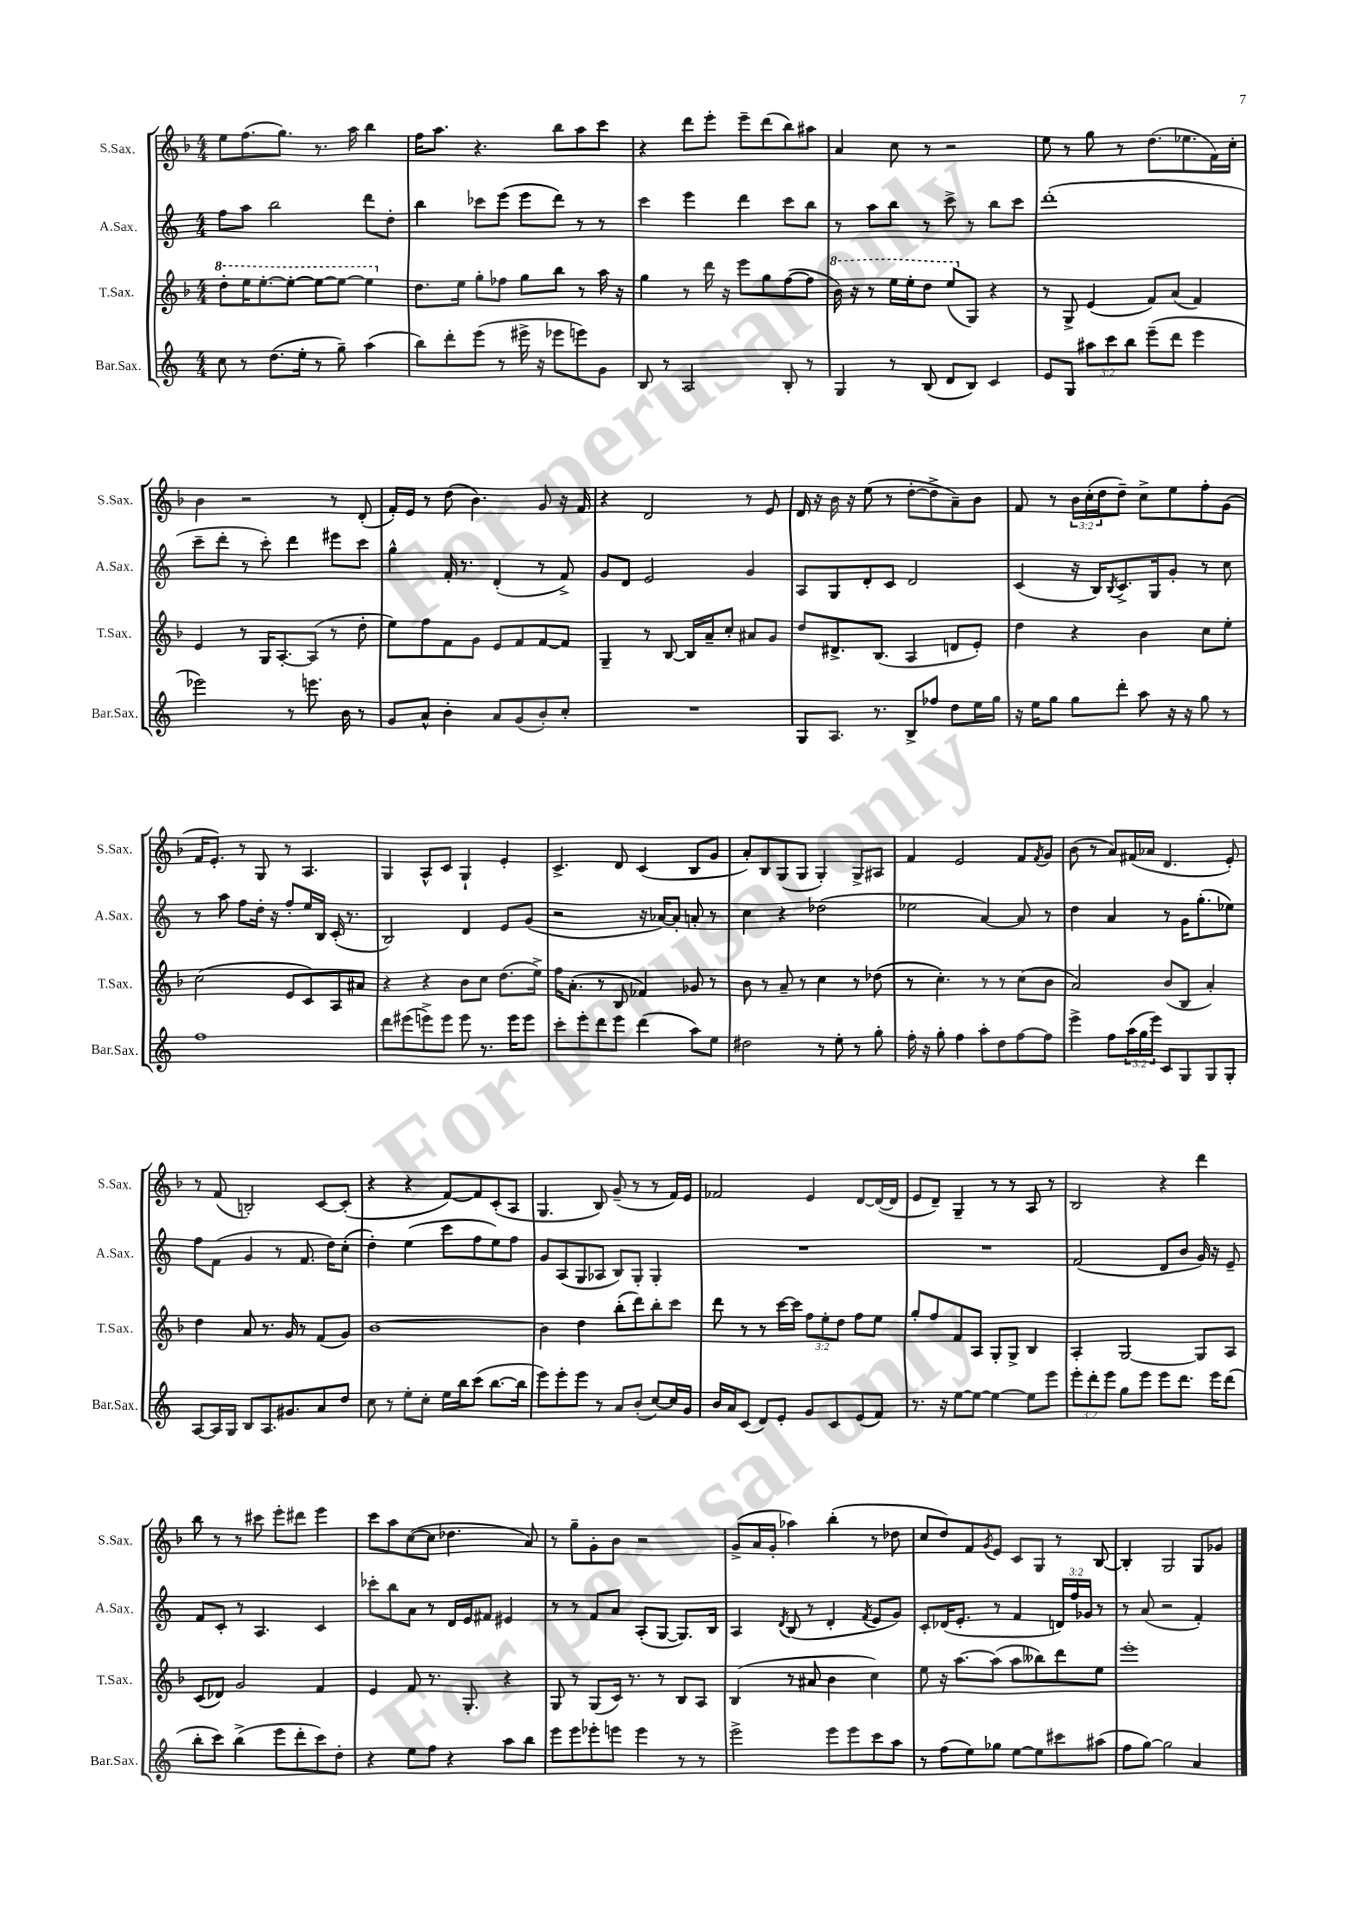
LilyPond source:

<<
\new StaffGroup <<
\new Staff = "s0" \with { instrumentName = "S.Sax." shortInstrumentName = "S.Sax." } {
    \clef treble \key f \major \numericTimeSignature \time 4/4 \override Staff.TupletNumber.text = #tuplet-number::calc-fraction-text
    e''8 f''8.( g''8.) r8. a''16 bes''4 |
    f''16 a''8. r4. bes''8 a''8 c'''8 |
    r4 d'''8 e'''8-. e'''8-- d'''8( bes''8) ais''8 |
    a'4 c''8 r8 r2 |
    e''8 r8 g''8 r8 d''8.( ees''8. f'16) c''16-. |
    bes'4 r2 r8 d'8-.( |
    f'16-.) e'16 r8 d''8( bes'4.) g'8 r16 f'16 |
    r4 d'2 r8 e'8 |
    d'16 r16 bes'16 r16 e''8( r8 d''8~-. d''8-> a'8--) bes'8 |
    f'8 r8 \tuplet 3/2 { bes'16 c''16-.( d''16 } d''8--) c''8-> e''8 f''8-. g'8( |
    f'16 e'8.-.) r8 g8 r8 a4. |
    g4 a8-^ c'8 g4-! e'4-. |
    c'4.-> d'8 c'4( bes8 g'8 |
    a'8-.) bes8 g8( g8 g4-.) g8-> ais8 |
    f'4 e'2 f'8 \acciaccatura { f'8 } g'8 |
    bes'8( r8 a'8) fis'16( aes'16 d'4. e'8-.) |
    r8 f'8( b2-.) c'8~ c'8-.( |
    r4 r4 f'8~) f'8 c'8-.( a8 |
    g4. bes8) g'8--( r8 r8 f'16) e'16 |
    fes'2 e'4 d'8~ d'16~( d'16 |
    e'8 d'8--) g4-- r8 r8 a8 r8 |
    bes2 r4 d'''4 |
    bes''8 r8 r8 cis'''8 e'''8-. dis'''8 e'''4 |
    c'''8 a''8 c''8~( c''8 des''4. a'8) |
    r8 g''8-- g'8-. bes'8 r2 |
    g'8->( a'16 g'16-. aes''4) bes''4-.( r8 des''8 |
    c''8 d''8) f'8 \acciaccatura { g'8 } e'8 c'8 g8 r8 bes8~ |
    bes4-. g2 g8 ges'8 \bar "|." |
}
\new Staff = "s1" \with { instrumentName = "A.Sax." shortInstrumentName = "A.Sax." } {
    \clef treble \key c \major \numericTimeSignature \time 4/4 \override Staff.TupletNumber.text = #tuplet-number::calc-fraction-text
    f''8 a''8 b''2 d'''8 d''8-. |
    b''4 ces'''8 e'''8( e'''8 d'''8) r8 r8 |
    c'''4 e'''4 d'''4 c'''8 b''8 |
    r8 a''8 b''8 r8 c'''8-> r8 b''8 c'''8 |
    d'''1-.( |
    c'''8-- d'''8-. r8 c'''8-.) d'''4 eis'''8 c'''8 |
    g''4-^ f'16-. r8. d'4-.( r8 f'8->) |
    g'8 d'8 e'2 g'4 |
    a8 g8 d'8-. c'8 d'2 |
    c'4( r16 b16) \acciaccatura { b8 } c'8.-> g16 g'8-. r8 c''8 |
    r8 a''8 f''8 d''16-. r16 f''8-. e''16 b16 c'16-.( r8. |
    b2) d'4 e'8 g'8( |
    r2 r16 aes'16~) aes'8-. a'8-. r8 |
    c''4 r4 des''2( |
    ees''2 a'4~) a'8 r8 |
    d''4 a'4 r8 g'16 g''8.-.( ees''8) |
    f''8 f'8( g'4 r8 f'8. d''16) c''8-.( |
    d''4-.) e''4( c'''8 f''8 e''8) f''8 |
    g'8 a8( g8 aes8 b8) g8-. g4-. |
    R1 |
    R1 |
    f'2( d'8 b'8 g'16) r16 e'8-- |
    f'8 c'8-. r8 a4. c'4 |
    ces'''8-. b''8 a'8 r8 d'16 e'16 fis'8 eis'4 |
    r8 r8 f'8 a'8 a8-.( g8~ g8.) b16 |
    a4 \acciaccatura { d'8 } b8( r8 d'4-. \acciaccatura { f'8 } e'8 g'8) |
    c'8-. des'16( e'8.-. r8 f'4 \tuplet 3/2 { d'16) f''16 ges'16 } r8 |
    r8 a'8( r2 f'4-.) \bar "|." |
}
\new Staff = "s2" \with { instrumentName = "T.Sax." shortInstrumentName = "T.Sax." } {
    \clef treble \key f \major \numericTimeSignature \time 4/4 \override Staff.TupletNumber.text = #tuplet-number::calc-fraction-text
    \ottava #1 d'''8-. e'''16 e'''8.~-. e'''8~-. e'''8~ e'''8~ e'''4 \ottava #0 |
    d''8. e''16 g''8-. fes''8 g''8 bes''8 r8 a''16 r16 |
    g''4 r8 d'''16 r16 e'''8 g''8 f''8~( f''8 |
    \ottava #1 bes''16) r16 r8 e'''16 e'''16-. d'''8 e'''8( \ottava #0 g8) r4 |
    r8 g8-> e'4( f'8) a'8( f'4) |
    e'4 r8 g16 a8.~-. a8( r8 d''8-. |
    e''8) f''8 f'8 g'8 e'8 f'8 f'8~ f'8 |
    g4-- r8 bes8~ bes16 a'16-- c''8-. ais'8 g'8 |
    d''8 dis'8.-> bes8.( a4 d'8 e'8-.) |
    d''4 r4 bes'4 c''8 e''8-. |
    c''2( e'8 c'8) a8 ais'8 |
    r4 r4 bes'8 c''8 d''8.( e''16->) |
    f''16 a'8.-.( r8 bes8 fes'4) ges'8 r8 |
    bes'8 r8 a'8-- r8 c''4 r8 des''8( |
    r8 c''4.-.) r8 r8 c''8( bes'8 |
    a'2) bes'8( bes8 a'4-.) |
    d''4 a'8 r8. g'16 r8 f'8( g'8) |
    bes'1~ |
    bes'4 d''4 bes''8-.( d'''8) bes''8-. c'''8 |
    d'''8 r8 r8 c'''16~ c'''16 \tuplet 3/2 { f''8 e''8-. d''8 } f''8 e''8 |
    g''8-. f''8 f'8 a8 g8-. g8-> bes4 |
    a4-. g2~ g8 a8 |
    c'8( des'8) g'2 f'4 |
    e'4 f'8 r8. g8.-. r4 |
    g8 r8 g8( c'16) r8. r8 bes8 a8 |
    bes4( r8 ais'8 bes'4 c''4) |
    e''8 r16 a''8.~ a''8( a''8 beses''8) d'''8 e''8 |
    e'''1-. \bar "|." |
}
\new Staff = "s3" \with { instrumentName = "Bar.Sax." shortInstrumentName = "Bar.Sax." } {
    \clef treble \key c \major \numericTimeSignature \time 4/4 \override Staff.TupletNumber.text = #tuplet-number::calc-fraction-text
    c''8 r8 d''8.( e''16-. r8 g''8--) a''4( |
    b''8) d'''8-. e'''8( r8 eis'''16-> r16 ees'''8 e'''8) g'8 |
    b8 r8 a2 b8-. r8 |
    g4 r8 b8( d'8 b8) c'4 |
    e'8 g8 \tuplet 3/2 { ais''8 c'''8 b''8 } e'''8--( d'''8 e'''4 |
    ees'''2) r8 e'''8. b'16 r8 |
    g'8 a'8-^ b'4-. a'8 g'8( b'8-.) c''8-. |
    R1 |
    g8 a8. r8. b8-> fes''8 d''8 e''16 g''16 |
    r16 e''16 g''8 g''8 d'''8-. a''8 r16 r16 g''8 r8 |
    f''1 |
    d'''8 eis'''8( e'''8->) e'''8 e'''8 r8. e'''16 e'''8 |
    c'''8-. e'''8-. d'''8 e'''8 d'''4( a''8) e''8 |
    dis''2 r8 e''8-. r8 g''8-. |
    f''16-. r16 g''8-. f''4 a''8-. d''8 f''8~ f''8 |
    e'''4-> f''8 \tuplet 3/2 { a''16( g''16 e'''16) } c'8 g8 g8 g8-. |
    a8~ a16 g16 b8 a8. gis'8. a'8 d''8 |
    c''8 r8 e''8-. c''8-. e''16 b''16 c'''8( b''8.~ b''16 |
    e'''8) e'''8-. e'''8 r8 a'8 b'8-.( c''8~) c''16 g'16 |
    b'16 a'16 c'8( d'8) e'8-. g'8 c'8 e'8( f'8) |
    r8. r16 e''8~ e''8~ e''4~ e''8 e'''8 |
    \tuplet 3/2 { e'''8-. d'''8-. e'''8 } g''8 e'''8 e'''8 d'''8. e'''16 d'''8( |
    b''8-. c'''8) b''4->( e'''8 d'''8-. c'''8) d''8-. |
    r4 e''8 f''8 r4 a''8 b''8 |
    e'''8 e'''8 ees'''8-. e'''8 e'''4 r8 r8 |
    e'''2-> e'''8 e'''8 c'''8 a''8 |
    r8 f''8( e''8) ges''8 e''8~ e''8 cis'''8 ais''8( |
    f''8 g''8~) g''2 a'4 \bar "|." |
}
>>
>>
\layout { \context { \Score \remove "Bar_number_engraver" } }
